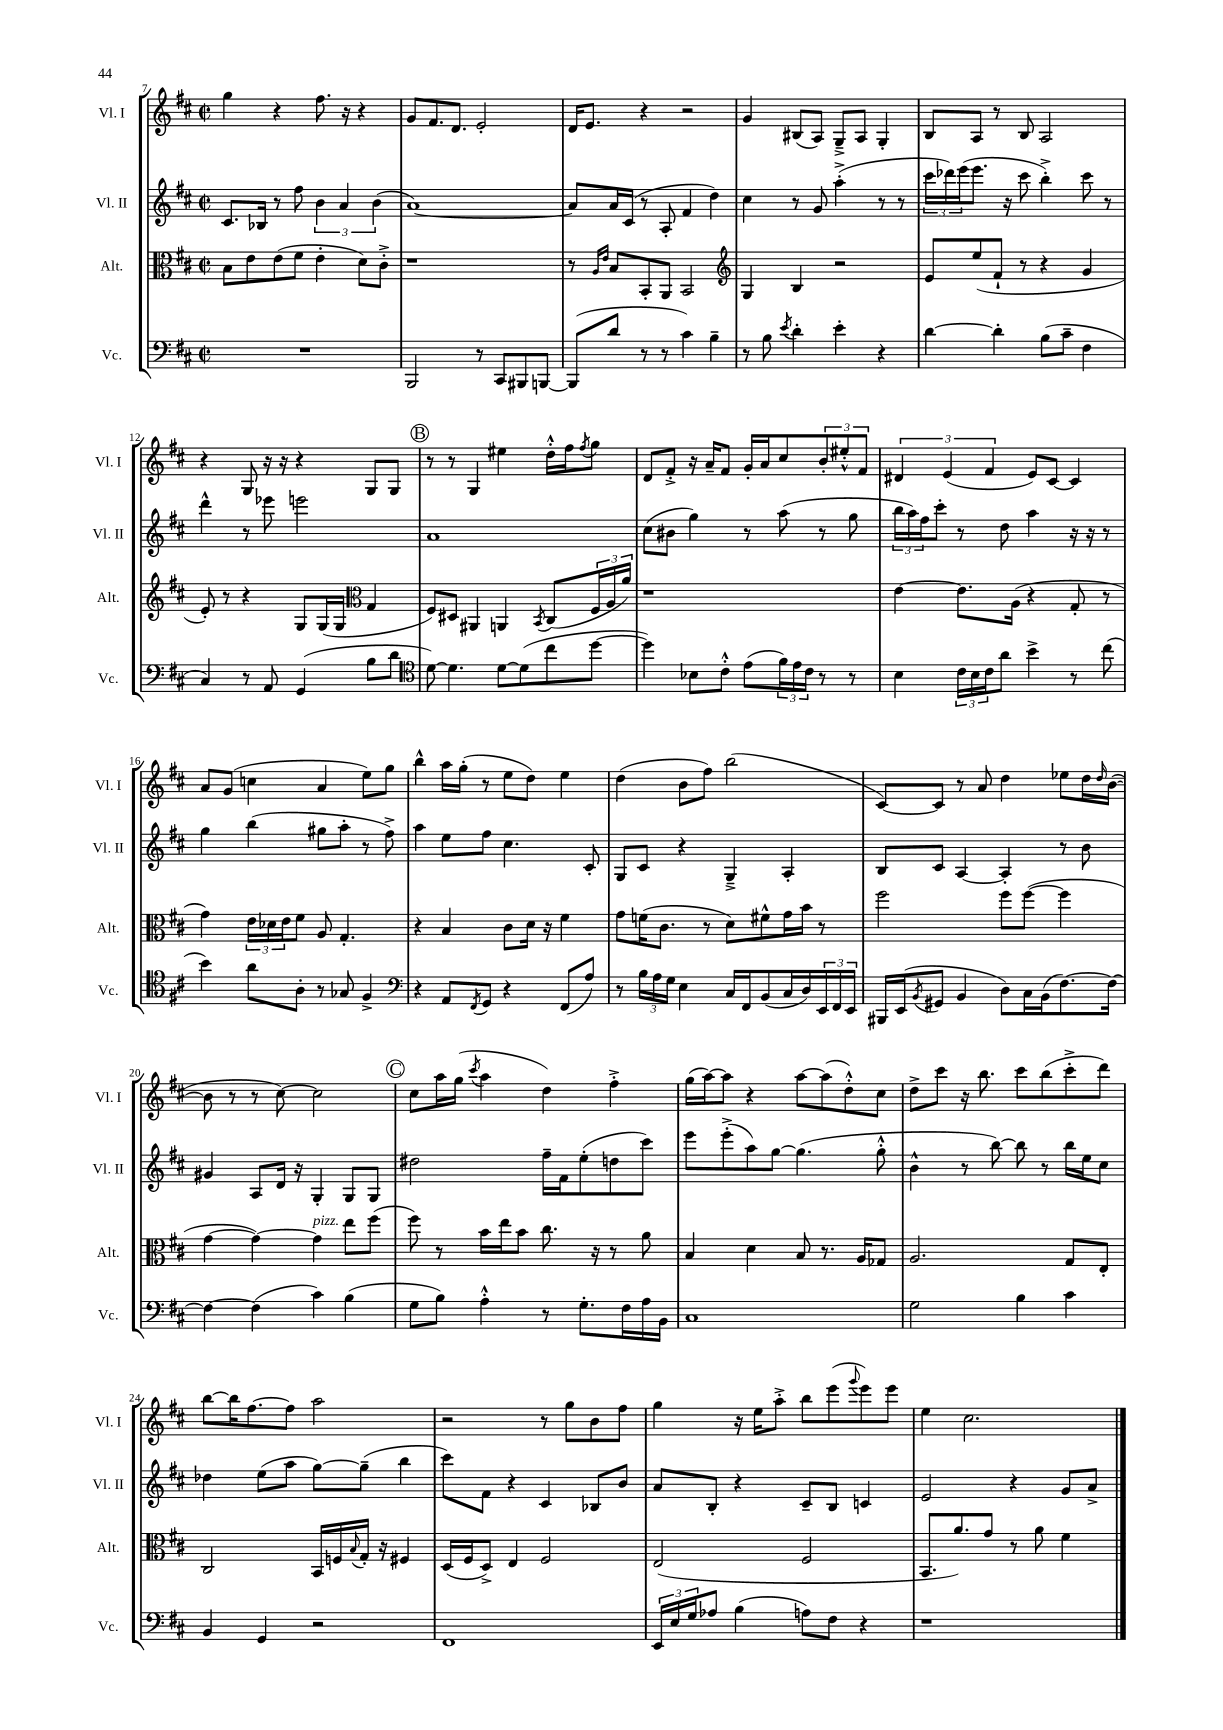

**kern	**kern	**kern	**kern
*staff4	*staff3	*staff2	*staff1
*clefF4	*clefC3	*clefG2	*clefG2
*k[f#c#]	*k[f#c#]	*k[f#c#]	*k[f#c#]
*M2/2	*M2/2	*M2/2	*M2/2
*met(c|)	*met(c|)	*met(c|)	*met(c|)
1r	8B	8.c#	4gg
.	8e	.	.
.	.	16B-	.
.	(8e	8r	4r
.	8f#	8ff#	.
.	4e'	6b	8.ff#
.	.	6a	.
.	.	.	16r
.	8d)	.	4r
.	.	(6b	.
.	8c#'^	.	.
=	=	=	=
2BBB	1r	[1a)	8g
.	.	.	8.f#
.	.	.	8.d
8r	.	.	2e'
8CC#	.	.	.
8BBB#	.	.	.
[8BBB	.	.	.
=	=	=	=
(8BBB]	8r	8a]	16d
.	.	.	8.e
.	16qqA	.	.
.	16qqe	.	.
8d	8B	16a	.
.	.	(16c#	.
8r	8BB'	8r	4r
8r	8AA	8A'	.
4c#)	2BB	4f#	2r
4B~	.	4dd)	.
=	=	=	=
*	*clefG2	*	*
8r	4G	4cc#	4g
8B	.	.	.
8qe	.	.	.
4d'	4B	8r	(8B#
.	.	8g	8A)
4e'	2r	(4aa'^	8G~^
.	.	.	8A
4r	.	8r	4G'
.	.	8r	.
=	=	=	=
[4d	8e	24ccc#	8B
.	.	24ddd-)	.
.	.	(24eee	.
.	(8ee	8.eee	8A
4d']	8f#`	.	8r
.	.	16r	.
.	8r	8ccc#	8B
(8B	4r	4bb'^)	2A
8c#~	.	.	.
4F#	4g	8ccc#	.
.	.	8r	.
=	=	=	=
4C#)	8e')	4ddd^^	4r
.	8r	.	.
8r	4r	8r	8G
8AA	.	8eee-	16r
.	.	.	16r
(4GG	8G	2eee	4r
.	(16G	.	.
.	16G	.	.
*	*clefC3	*	*
8B	4G	.	8G
8d	.	.	8G
=	=	=	=
*clefC4	*	*	*
[8d)	8F#)	1a	8r
4.d]	8D#	.	8r
.	4AA#	.	4G
[8d	4AA	.	4ee#
(8d]	.	.	.
.	8qBB	.	.
8cc#	(8C#	.	16dd'^^
.	.	.	16ff#
.	.	.	8qff#
[8dd	24F#	.	8gg
.	24A	.	.
.	24a)	.	.
=	=	=	=
4dd])	1r	(8cc#	8d
.	.	8b#	8f#'^
8B-	.	4gg)	16r
.	.	.	16a~
8c#'^^	.	.	8f#
(8e	.	8r	16g'
.	.	.	16a
24f#)	.	(8aa	8cc#
24e	.	.	.
24c#	.	.	.
8r	.	8r	12b'
.	.	.	12ee#'^^
8r	.	8gg	.
.	.	.	12f#
=	=	=	=
4B	[4e	24bb	6d#
.	.	24aa)	.
.	.	24ff#	.
.	.	8ccc#'	.
.	.	.	(6e
24c#	8.e]	8r	.
24B	.	.	.
24c#	.	.	6f#
8a	.	8dd	.
.	(16A	.	.
4b^	4r	4aa	8e)
.	.	.	[8c#
8r	8G'	16r	4c#]
.	.	16r	.
(8cc#	8r	8r	.
=	=	=	=
4b)	4g)	4gg	8a
.	.	.	(8g
8a	24e	(4bb	4cc
.	24d-	.	.
.	24e	.	.
8A'	8f#	.	.
8r	8A	8gg#	4a
8G-	4.G'	8aa'	.
4F#^	.	8r	8ee)
.	.	8ff#^)	8gg
=	=	=	=
*clefF4	*	*	*
4r	4r	4aa	4bb^^
8AA	4B	8ee	16aa
.	.	.	(16gg'
8qFF#	.	.	.
8GG	.	8ff#	8r
4r	8c#	4.cc#	8ee
.	16d	.	8dd)
.	16r	.	.
(8FF#	4f#	.	4ee
8A)	.	8c#'	.
=	=	=	=
8r	8g	8G	(4dd
24B	(16f	8c#	.
24A	.	.	.
.	8.c#	.	.
24G	.	.	.
4E	.	4r	8b
.	8r	.	8ff#)
16C#	8d)	4G~^	(2bb
16FF#	.	.	.
(8BB	8f#^^	.	.
16C#	16g	4A'	.
16D)	16b	.	.
24EE	8r	.	.
24FF#	.	.	.
24EE	.	.	.
=	=	=	=
16BBB#	2ff#	8B	[8c#)
(16EE	.	.	.
8qBB	.	.	.
8GG#	.	8c#	8c#]
4BB	.	[4A	8r
.	.	.	8a
8D)	8ff#	4A']	4dd
16C#	([8ff#	.	.
(16BB	.	.	.
[8.F#)	4ff#]	8r	8ee-
.	.	8b	16dd
.	.	.	16qqdd
16F#_	.	.	([16b
=	=	=	=
4F#_	[4g	4g#	8b]
.	.	.	8r
(4F#]	4g_)	8A	8r
.	.	16d	[8cc#)
.	.	16r	.
4c#)	4g]	4G'	2cc#]
(4B	8ee	8G	.
.	(8ff#	8G	.
=	=	=	=
8G	8ff#)	2dd#	8cc#
8B)	8r	.	16aa
.	.	.	(16gg
.	.	.	8qccc#
4A'^^	16b	.	4aa
.	16ee	.	.
.	8b	.	.
8r	8.cc#	16ff#~	4dd)
.	.	16f#	.
8.G'	.	(8ee'	.
.	16r	.	.
.	8r	8dd	4ff#'^
16F#	.	.	.
16A	8a	8ccc#)	.
16BB	.	.	.
=	=	=	=
1C#	4B	8eee	(16gg
.	.	.	[16aa)
.	.	(8eee'^	8aa]
.	4d	8aa)	4r
.	.	[8gg	.
.	8B	(4.gg]	[8aa
.	8.r	.	(8aa]
.	.	.	8dd'^^)
.	16A	.	.
.	8G-	8gg'^^	8cc#
=	=	=	=
2G	2.A	4b^^	8dd^
.	.	.	8ccc#
.	.	8r	16r
.	.	.	8.bb
.	.	[8bb)	.
4B	.	8bb]	8ccc#
.	.	8r	(8bb
4c#	8G	16bb	8ccc#'^
.	.	16ee	.
.	8E'	8cc#	8ddd)
=	=	=	=
4BB	2C#	4dd-	[8bb
.	.	.	16bb]
.	.	.	[8.ff#
4GG	.	(8ee	.
.	.	8aa	8ff#]
2r	16BB	[8gg)	2aa
.	16F	.	.
.	8qqB	.	.
.	16G'	(8gg~]	.
.	16r	.	.
.	4F#	4bb	.
=	=	=	=
1FF#	(16D	8ccc#)	2r
.	16F#	.	.
.	8D^)	8f#	.
.	4E	4r	.
.	2F#	4c#	8r
.	.	.	8gg
.	.	8B-	8b
.	.	8b	8ff#
=	=	=	=
24EE	(2E	8a	4gg
24E	.	.	.
24G	.	.	.
8A-	.	8B'	.
(4B	.	4r	16r
.	.	.	16ee
.	.	.	8aa'^
8A)	2F#	8c#~	8bb
8F#	.	8B	(8eee
.	.	.	8qqggg
4r	.	4c	8eee)
.	.	.	8eee
=	=	=	=
1r	8.BB	2e	4ee
.	8.a)	.	.
.	.	.	2.cc#
.	8g	.	.
.	8r	4r	.
.	8a	.	.
.	4f#	8g	.
.	.	8a^	.
==	==	==	==
*-	*-	*-	*-
